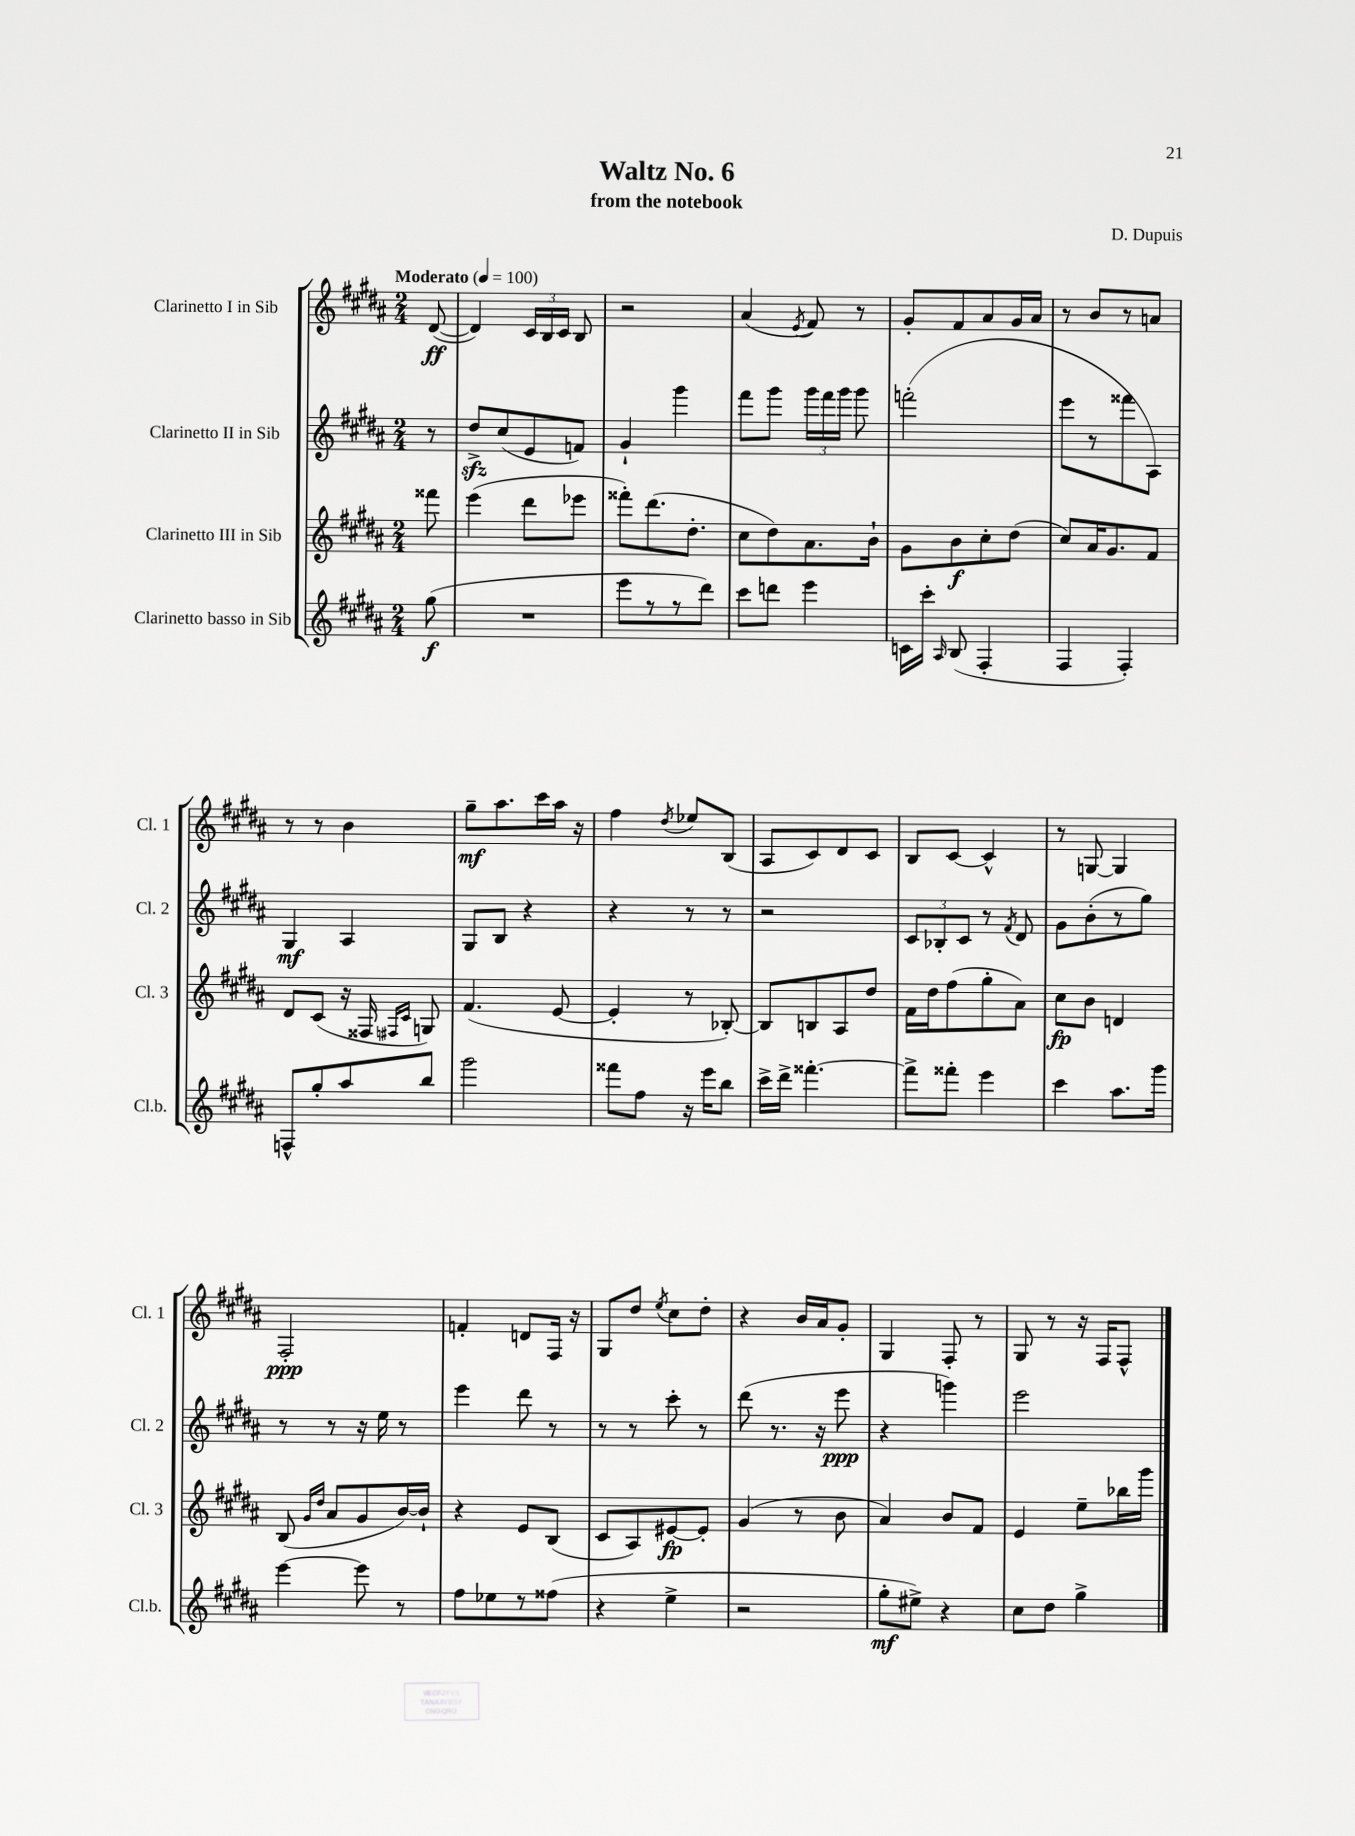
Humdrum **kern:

**kern	**dynam	**kern	**dynam	**kern	**dynam	**kern	**dynam
*part4	*part4	*part3	*part3	*part2	*part2	*part1	*part1
*staff4	*staff4	*staff3	*staff3	*staff2	*staff2	*staff1	*staff1
*I"Clarinetto basso in Sib	*	*I"Clarinetto III in Sib	*	*I"Clarinetto II in Sib	*	*I"Clarinetto I in Sib	*
*I'Cl.b.	*	*I'Cl. 3	*	*I'Cl. 2	*	*I'Cl. 1	*
*clefG2	*	*clefG2	*	*clefG2	*	*clefG2	*
*k[f#c#g#d#a#]	*	*k[f#c#g#d#a#]	*	*k[f#c#g#d#a#]	*	*k[f#c#g#d#a#]	*
*M2/4	*	*M2/4	*	*M2/4	*	*M2/4	*
*MM100	*	*MM100	*	*MM100	*	*MM100	*
=	=	=	=	=	=	=	=
!	!	!	!	!	!	!LO:TX:a:B:t=Moderato	!
(8gg#\	f	8fff##X\	.	8r	.	([8d#/	ff
=1	=1	=1	=1	=1	=1	=1	=1
2r	.	(4eee\	.	8dd#zz^/L	.	4d#/])	.
.	.	.	.	(8cc#/	.	.	.
.	.	8ddd#\L	.	8e/	.	24c#/LL	.
.	.	.	.	.	.	24B/	.
.	.	.	.	.	.	24c#/JJ	.
.	.	8eee-X\J	.	8fn/J)	.	8B/	.
=2	=2	=2	=2	=2	=2	=2	=2
8eee\L	.	8fff##X'\L)	.	4g#`/	.	2r	.
8r	.	(8.ddd#\	.	.	.	.	.
8r	.	.	.	4ggg#\	.	.	.
.	.	8.dd#'\J	.	.	.	.	.
8ddd#\J)	.	.	.	.	.	.	.
=3	=3	=3	=3	=3	=3	=3	=3
8ccc#\L	.	8cc#\L	.	8fff#\L	.	(4a#/	.
8dddn\J	.	8dd#\)	.	8ggg#\J	.	.	.
.	.	.	.	.	.	8qe/	.
4eee\	.	8.a#\	.	24ggg#\LL	.	8f#/)	.
.	.	.	.	24fff#\	.	.	.
.	.	.	.	24ggg#\JJ	.	.	.
.	.	.	.	8ggg#\	.	8r	.
.	.	16b`\Jk	.	.	.	.	.
=4	=4	=4	=4	=4	=4	=4	=4
16cn\LL	.	8g#\L	.	(2fffn'\	.	8g#'/L	.
16ccc#'\JJ	.	.	.	.	.	.	.
16qqA#/	.	.	.	.	.	.	.
(8B/	.	8b\	f	.	.	8f#/	.
4F#'/	.	8cc#'\	.	.	.	8a#/	.
.	.	(8dd#\J	.	.	.	16g#/L	.
.	.	.	.	.	.	16a#/JJ	.
=5	=5	=5	=5	=5	=5	=5	=5
4F#/	.	8cc#/L)	.	8eee\L	.	8r	.
.	.	16a#/K	.	8r	.	8b/L	.
.	.	8.g#/	.	.	.	.	.
4F#'/)	.	.	.	8fff##X\	.	8r	.
.	.	8f#/J	.	8A#\J)	.	8an/J	.
!!LO:LB:g=z
=6	=6	=6	=6	=6	=6	=6	=6
8Fn^^/L	.	8d#/L	.	4G#/	mf	8r	.
8gg#'/	.	(8c#/J	.	.	.	8r	.
8aa#/	.	16r	.	4A#/	.	4b\	.
.	.	16F##X/	.	.	.	.	.
.	.	16qqF#X/LL	.	.	.	.	.
.	.	16qqc#/JJ	.	.	.	.	.
8bb/J	.	8Gn/)	.	.	.	.	.
=7	=7	=7	=7	=7	=7	=7	=7
2ggg#\	.	(4.f#/	.	8G#/L	.	8gg#~\L	mf
.	.	.	.	8B/J	.	8.aa#\	.
.	.	.	.	4r	.	.	.
.	.	.	.	.	.	16ccc#\L	.
.	.	[8e/	.	.	.	16aa#\JJ	.
.	.	.	.	.	.	16r	.
=8	=8	=8	=8	=8	=8	=8	=8
8fff##X\L	.	4e'/]	.	4r	.	4ff#\	.
8ff#\J	.	.	.	.	.	.	.
.	.	.	.	.	.	8qdd#/	.
16r	.	8r	.	8r	.	8ee-X/L	.
16eee\KL	.	.	.	.	.	.	.
8bb\J	.	[8B-X'/)	.	8r	.	(8B/J	.
=9	=9	=9	=9	=9	=9	=9	=9
16ccc#^\LL	.	8B-/L]	.	2r	.	8A#/L	.
16ddd#^\JJ	.	.	.	.	.	.	.
[4.fff##X'\	.	8Bn/	.	.	.	8c#/)	.
.	.	8A#/	.	.	.	8d#/	.
.	.	8dd#/J	.	.	.	8c#/J	.
=10	=10	=10	=10	=10	=10	=10	=10
8fff##^\L]	.	16f#\LL	.	12c#/L	.	8B/L	.
.	.	16dd#\J	.	.	.	.	.
.	.	.	.	12B-X'/	.	.	.
8fff##X'\J	.	(8ff#\	.	.	.	[8c#/J	.
.	.	.	.	12c#/J	.	.	.
4eee\	.	8gg#'\	.	8r	.	4c#^^/]	.
.	.	.	.	8qf#/	.	.	.
.	.	8a#\J)	.	8d#/	.	.	.
=11	=11	=11	=11	=11	=11	=11	=11
4ccc#\	.	8cc#\L	fp	8g#\L	.	8r	.
.	.	8b\J	.	(8b'\	.	[8Gn/	.
8.aa#\L	.	4dn/	.	8r	.	4G/]	.
.	.	.	.	8gg#\J)	.	.	.
16ggg#\Jk	.	.	.	.	.	.	.
!!LO:LB:g=z
=12	=12	=12	=12	=12	=12	=12	=12
[4eee\	.	(8B/	.	8r	.	2F#'/	ppp
.	.	16qqg#/LL	.	.	.	.	.
.	.	16qqdd#/JJ	.	.	.	.	.
.	.	8a#/L	.	8r	.	.	.
8eee\]	.	8g#/	.	16r	.	.	.
.	.	.	.	16ee\	.	.	.
8r	.	[16b/L)	.	8r	.	.	.
.	.	16b`/JJ]	.	.	.	.	.
=13	=13	=13	=13	=13	=13	=13	=13
8ff#\L	.	4r	.	4eee\	.	4fn'/	.
8ee-X\	.	.	.	.	.	.	.
8r	.	8e/L	.	8ddd#\	.	8dn/L	.
(8ff##X\J	.	(8B/J	.	8r	.	16F#/Jk	.
.	.	.	.	.	.	16r	.
=14	=14	=14	=14	=14	=14	=14	=14
4r	.	8c#/L	.	8r	.	8G#/L	.
.	.	8A#/)	.	8r	.	8dd#/J	.
.	.	.	.	.	.	8qee/	.
4ee^\	.	[8e#X/	fp	8ccc#'\	.	8cc#\L	.
.	.	8e#'/J]	.	8r	.	8dd#'\J	.
=15	=15	=15	=15	=15	=15	=15	=15
2r	.	(4g#/	.	(8ddd#\	.	4r	.
.	.	.	.	8.r	.	.	.
.	.	8r	.	.	.	16b/LL	.
.	.	.	.	16r	.	16a#/J	.
.	.	8b\	.	8eee\	ppp	8g#'/J	.
=16	=16	=16	=16	=16	=16	=16	=16
8gg#'\L	mf	4a#/)	.	4r	.	4G#/	.
8ee#X^\J)	.	.	.	.	.	.	.
4r	.	8b/L	.	4gggn\)	.	8F#'/	.
.	.	8f#/J	.	.	.	8r	.
=17	=17	=17	=17	=17	=17	=17	=17
8cc#\L	.	4e/	.	2eee\	.	8G#/	.
8dd#\J	.	.	.	.	.	8r	.
4gg#^\	.	8ee~\L	.	.	.	16r	.
.	.	.	.	.	.	16F#/KL	.
.	.	16bb-X\L	.	.	.	8F#^^/J	.
.	.	16ggg#\JJ	.	.	.	.	.
==	==	==	==	==	==	==	==
*-	*-	*-	*-	*-	*-	*-	*-
